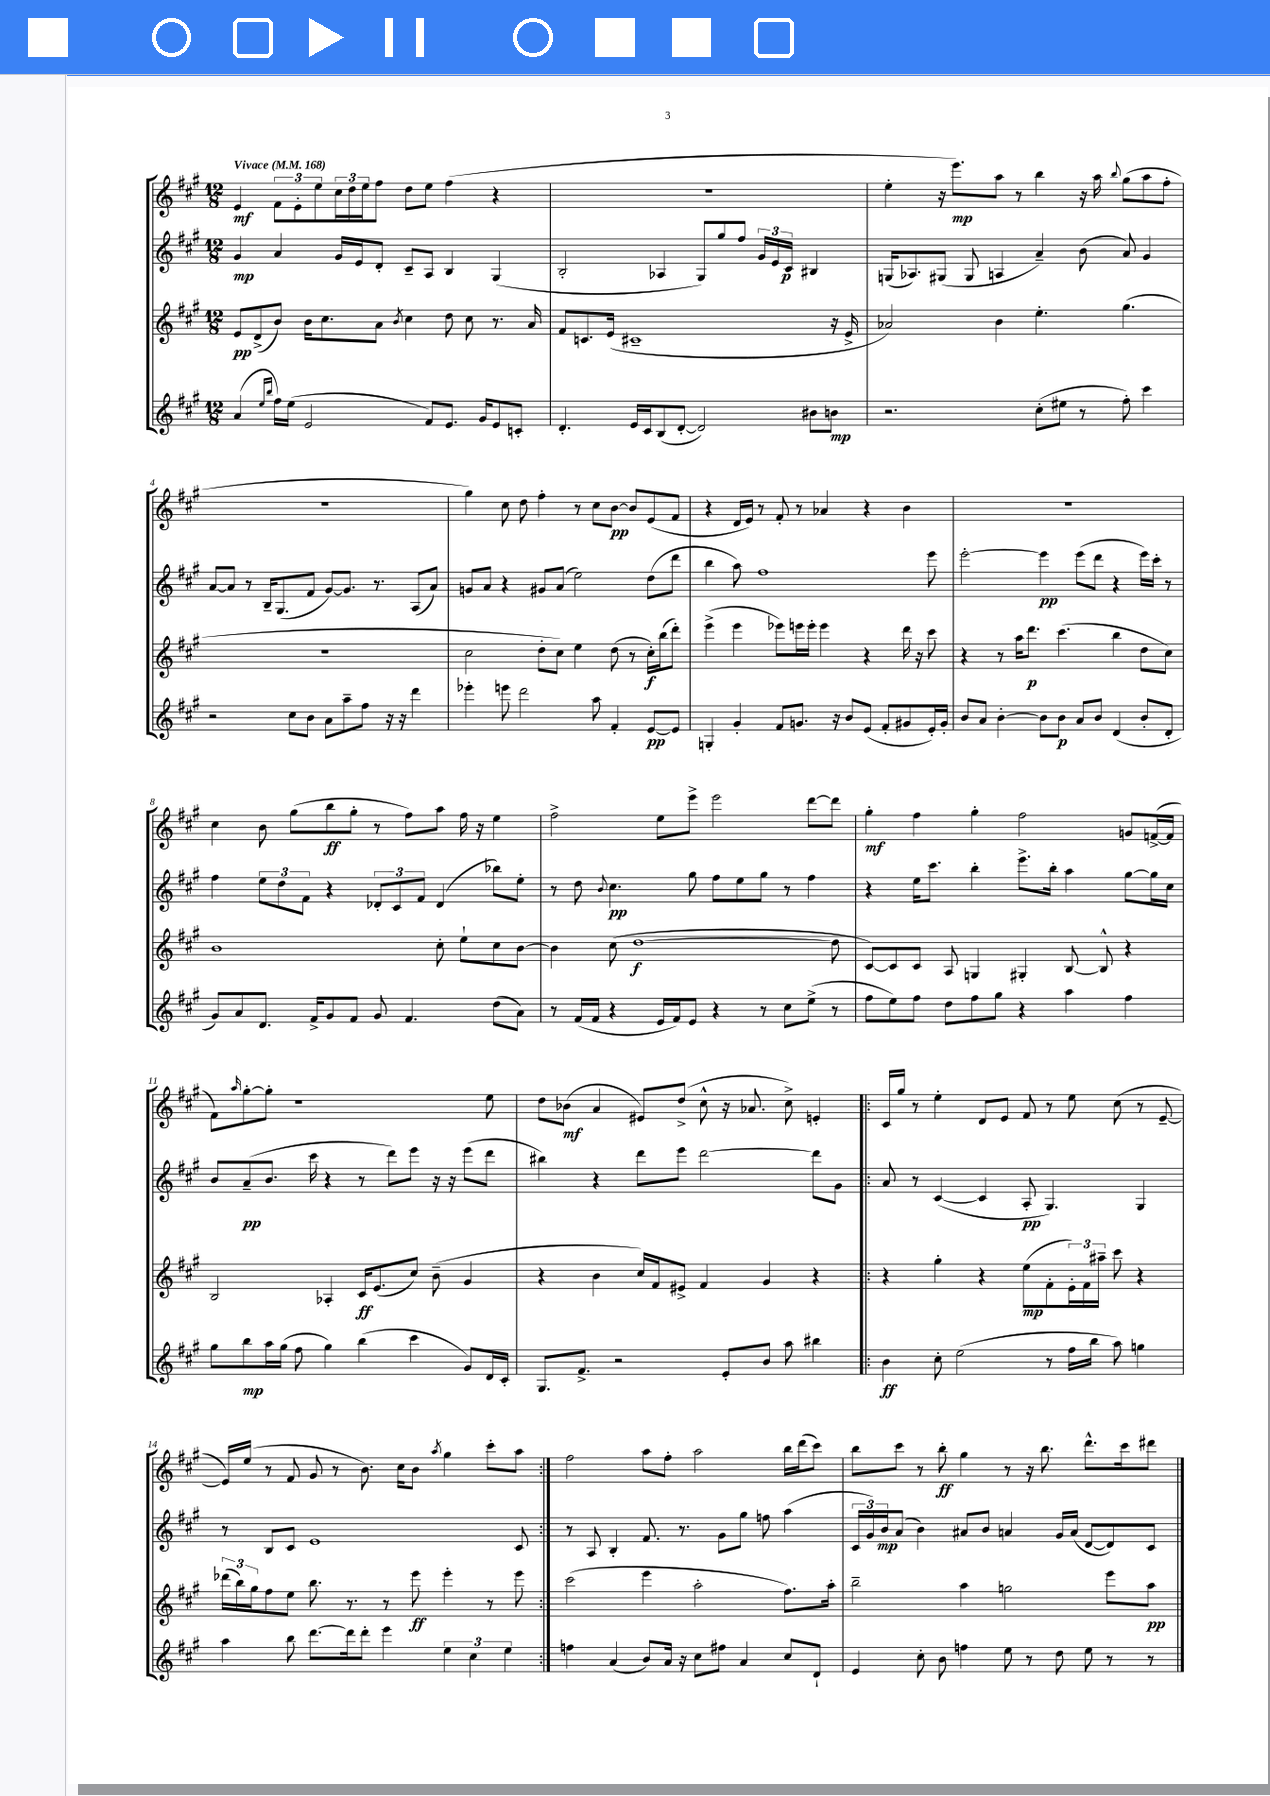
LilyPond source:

<<
\new StaffGroup <<
\new Staff = "s0" {
    \clef treble \key a \major \numericTimeSignature \time 12/8 \tempo "Vivace" 4 = 168
    e'4\mf \tuplet 3/2 { fis'8 e'8-. e''8 } \tuplet 3/2 { cis''16 d''16 e''16 } fis''8 d''8 e''8 fis''4( r4 |
    R1. |
    e''4-. r16 e'''8.\mp) a''8 r8 b''4 r16 a''16 \appoggiatura { b''8 } gis''8( a''8 fis''8-. |
    R1. |
    gis''4) cis''8 d''8 fis''4-. r8 cis''8 b'8~\pp b'8 e'8( fis'8 |
    r4 d'16 e'16) r8 fis'8-. r8 aes'4 r4 b'4 |
    R1. |
    cis''4 b'8 gis''8( b''8\ff gis''8-. r8 fis''8) a''8 fis''16 r16 e''4 |
    fis''2-> e''8 e'''8-> e'''2 d'''8~ d'''8 |
    gis''4-.\mf fis''4 gis''4-. fis''2 g'8 f'16~->( f'16 |
    fis'8) \grace { a''16 } gis''8~-. gis''8-. r1 e''8 |
    d''8 bes'8\mf( a'4 eis'8) d''8->( cis''8-^ r16 aes'8. cis''8->) e'4-. |
    \repeat volta 2 { cis'16 gis''16 r8 e''4-. d'8 e'8 fis'8 r8 e''8 cis''8( r8 e'8~-- |
    e'16) e''16( r8 fis'8 gis'8 r8 b'8.) cis''16 b'8 \acciaccatura { a''8 } gis''4 cis'''8-. a''8 | }
    fis''2 a''8 fis''8-. a''2 b''16 d'''16( cis'''8) |
    b''8 cis'''8 r8 b''8-.\ff gis''4 r8 r16 b''8. d'''8.-^ cis'''16 dis'''8 \bar "|." |
}
\new Staff = "s1" {
    \clef treble \key a \major \numericTimeSignature \time 12/8
    gis'4\mp a'4 gis'16 e'16 d'8-. cis'8-- a8 b4 gis4( |
    b2-. aes4 gis8) gis''8 fis''8 \tuplet 3/2 { gis'16 e'16 cis'16\p } bis4 |
    g16( aes8.) gis8( gis8 a4 a'4--) b'8( a'8) gis'4 |
    a'8~ a'8 r8 b16-- gis8.( fis'8 gis'8~) gis'8. r8. a8( a'8) |
    g'8 a'8 r4 gis'8 a'8( e''2) d''8( d'''8 |
    b''4 a''8) fis''1 e'''8 |
    e'''2~-. e'''4\pp e'''8( d'''8 r4 e'''16) cis'''16-. r8 |
    fis''4 \tuplet 3/2 { e''8 d''8 fis'8 } r4 \tuplet 3/2 { des'8-. cis'8 fis'8 } des'4( bes''8) e''8-. |
    r8 d''8 \appoggiatura { b'8 } cis''4.\pp gis''8 fis''8 e''8 gis''8 r8 fis''4 |
    r4 e''16 cis'''8. b''4-. e'''8.-> b''16-. a''4 gis''8~ gis''16 cis''16 |
    b'8 a'8--\pp( b'8. cis'''16 r4 r8 d'''8) e'''8 r16 r16 e'''8( d'''8 |
    bis''4) r4 d'''8 e'''8 d'''2~ d'''8 gis'8 |
    \repeat volta 2 { a'8 r8 cis'4~( cis'4 a8-.\pp gis4.) gis4 |
    r8 b8 cis'8 e'1 cis'8 | }
    r8 a8 b4-. fis'8. r8. gis'8 gis''8 f''8 a''4( |
    \tuplet 3/2 { cis'16 gis'16) b'16\mp } a'8( b'4) ais'8 b'8 a'4 gis'16 a'16( d'8~ d'8) cis'8 \bar "|." |
}
\new Staff = "s2" {
    \clef treble \key a \major \numericTimeSignature \time 12/8
    e'8\pp d'8->( b'8) b'16 cis''8. a'8 \acciaccatura { b'8 } cis''4 d''8 cis''8 r8. a'16 |
    fis'8 c'8. e'16( cis'1-- r16 e'16-> |
    aes'2) b'4 e''4.-. gis''4.( |
    R1. |
    cis''2 d''8-. cis''8) e''4 d''8( r8 cis''16-.\f) b''16( d'''8-.) |
    e'''4->( e'''4 ees'''8) e'''16 e'''16-. e'''4 r4 d'''16 r16 cis'''8 |
    r4 r8 a''16 d'''8.\p cis'''4.( b''4 d''8 cis''8) |
    b'1 cis''8-. e''8-! cis''8 b'8~ |
    b'4 cis''8( d''1~\f d''8 |
    cis'8~) cis'8 cis'8 a8 g4 gis4-. b8~ b8-^ r4 |
    b2 aes4-. cis'16\ff e'8.( cis''8) b'8--( gis'4 |
    r4 b'4 cis''16) fis'16 eis'8-> fis'4 gis'4 r4 |
    \repeat volta 2 { r4 gis''4-. r4 e''8\mp( fis'8-. \tuplet 3/2 { e'16-.) fis'16 ais''16-- } cis'''8 r4 |
    \tuplet 3/2 { des'''16( b''16) gis''16 } fis''8 e''8 b''8. r8. r8 e'''8\ff e'''4-. r8 e'''8 | }
    cis'''2( e'''4 a''2-. fis''8.) a''16-. |
    b''2-- a''4 g''2 e'''8 a''8\pp \bar "|." |
}
\new Staff = "s3" {
    \clef treble \key a \major \numericTimeSignature \time 12/8
    a'4( \grace { e''16 b''16 } fis''16) e''16( e'2 fis'8) e'8. gis'16 e'8 c'8-. |
    d'4.-. e'16 cis'16 b8( d'8~-. d'2) bis'8 b'8\mp |
    r2. cis''8-.( eis''8 r8 fis''8-.) cis'''4 |
    r2 cis''8 b'8 a'8 a''8-- fis''8 r16 r16 d'''4 |
    ees'''4-. e'''8 d'''2 a''8 fis'4-. e'8~\pp e'8 |
    g4-. gis'4-. fis'8 g'8. r16 b'8 e'8( fis'8-. gis'8 e'16-.) gis'16-. |
    b'8 a'8 b'4~-. b'8 b'8\p a'8 b'8 d'4( b'8-. d'8-. |
    gis'8) a'8 d'8. fis'16-> gis'8 fis'8 gis'8 fis'4. d''8( a'8) |
    r8 fis'16( fis'16 r4 e'16 fis'16) e'8 r4 r8 cis''8 e''8->( r8 |
    fis''8 e''8) fis''8 d''8 fis''8 gis''8 r4 a''4 fis''4 |
    gis''8 b''8\mp a''16 gis''16( fis''8 gis''4) b''4( cis'''4 gis'8) d'16 cis'16-. |
    gis8. fis'8.-> r2 e'8-. b'8 a''8 bis''4 |
    \repeat volta 2 { b'4\ff cis''8-. e''2( r8 fis''16 b''16 a''8) g''4 |
    a''4 b''8 d'''8.~ d'''16 d'''8-. e'''4 \tuplet 3/2 { e''4 cis''4 e''4 } | }
    f''4 a'4( b'8) a'16 r16 cis''8 fis''8 a'4 cis''8 d'8-! |
    e'4 cis''8-. b'8 f''4 e''8 r8 d''8 e''8 r8 r8 \bar "|." |
}
>>
>>
